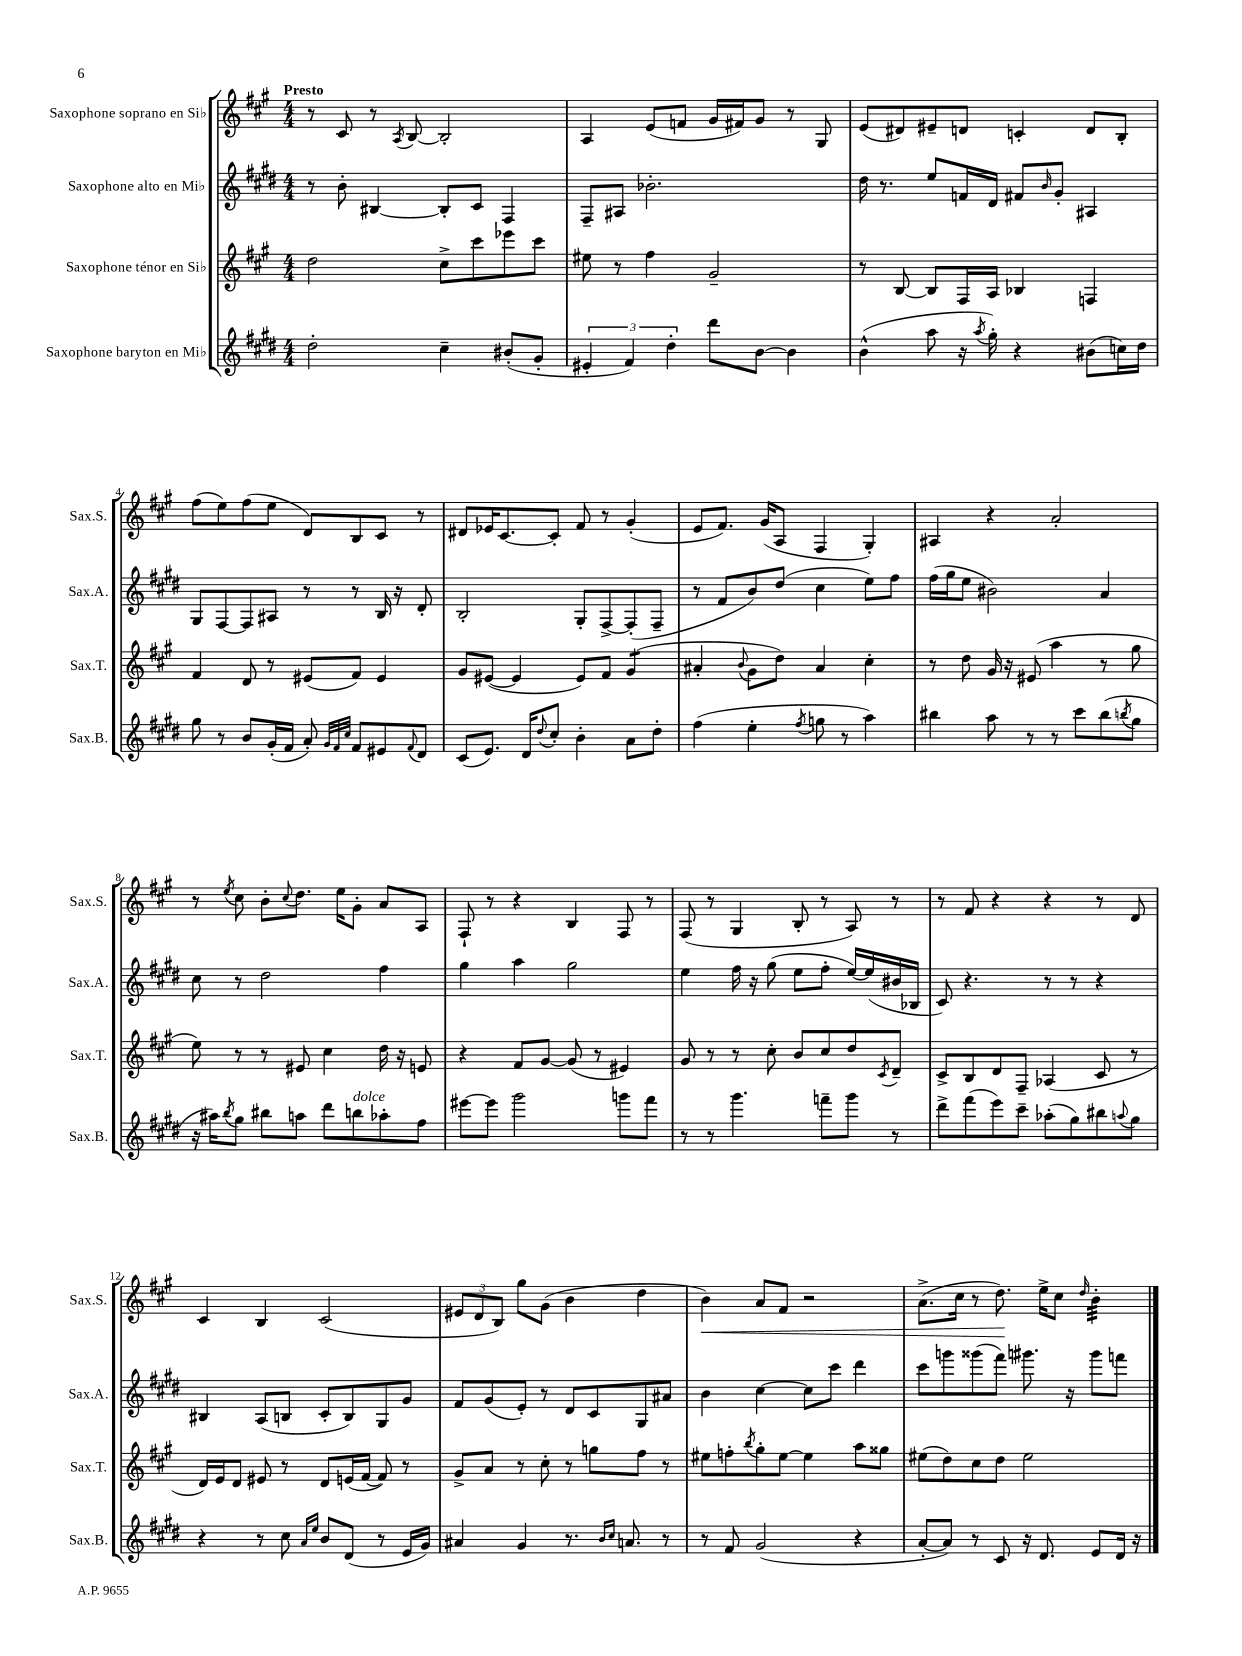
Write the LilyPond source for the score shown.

<<
\new StaffGroup <<
\new Staff = "s0" \with { instrumentName = "Saxophone soprano en Sib" shortInstrumentName = "Sax.S." } {
    \clef treble \key a \major \numericTimeSignature \time 4/4 \tempo "Presto"
    r8 cis'8 r8 \acciaccatura { a8 } b8~ b2-. |
    a4 e'8( f'8 gis'16 fis'16) gis'8 r8 gis8 |
    e'8( dis'8) eis'8-- d'8 c'4-. d'8 b8-. |
    fis''8( e''8) fis''8( e''8 d'8) b8 cis'8 r8 |
    dis'8 ees'16 cis'8.~ cis'8-. fis'8 r8 gis'4-.( |
    e'8 fis'8.) gis'16( a8 fis4 gis4-.) |
    ais4 r4 a'2-. |
    r8 \acciaccatura { e''8 } cis''8 b'8-. \appoggiatura { cis''8 } d''8. e''16 gis'8-. a'8 a8 |
    fis8-! r8 r4 b4 fis8 r8 |
    fis8( r8 gis4 b8-. r8 a8) r8 |
    r8 fis'8 r4 r4 r8 d'8 |
    cis'4 b4 cis'2( |
    \tuplet 3/2 { eis'8 d'8 b8) } gis''8 gis'8( b'4 d''4 |
    b'4\<) a'8 fis'8 r2 |
    a'8.->( cis''16 r8 d''8.\!) e''16-> cis''8 \grace { d''16 } b'4:32-. \bar "|." |
}
\new Staff = "s1" \with { instrumentName = "Saxophone alto en Mib" shortInstrumentName = "Sax.A." } {
    \clef treble \key e \major \numericTimeSignature \time 4/4
    r8 b'8-. bis4~ bis8-. cis'8 fis4 |
    fis8-- ais8 bes'2.-. |
    dis''16 r8. e''8 f'16 dis'16 fis'8 \grace { b'16 } gis'8-. ais4 |
    gis8 fis8~ fis8 ais8 r8 r8 b16 r16 dis'8-. |
    b2-. gis8-. fis8~-> fis8-.( fis8-- |
    r8 fis'8 b'8) dis''8( cis''4 e''8) fis''8 |
    fis''16( gis''16 e''8 bis'2) a'4 |
    cis''8 r8 dis''2 fis''4 |
    gis''4 a''4 gis''2 |
    e''4 fis''16 r16 gis''8( e''8 fis''8-. e''16~) e''16( bis'16 bes16 |
    cis'8) r4. r8 r8 r4 |
    bis4 a8( b8 cis'8-. b8) gis8 gis'8 |
    fis'8 gis'8( e'8-.) r8 dis'8 cis'8 gis8 ais'8 |
    b'4 cis''4~ cis''8 cis'''8 dis'''4 |
    cis'''8 g'''8 gisis'''8( fis'''8) gis'''8. r16 gis'''8 f'''8 \bar "|." |
}
\new Staff = "s2" \with { instrumentName = "Saxophone ténor en Sib" shortInstrumentName = "Sax.T." } {
    \clef treble \key a \major \numericTimeSignature \time 4/4
    d''2 cis''8-> cis'''8 ees'''8 cis'''8 |
    eis''8 r8 fis''4 gis'2-- |
    r8 b8~ b8 fis16 a16 bes4 f4 |
    fis'4 d'8 r8 eis'8( fis'8) eis'4 |
    gis'8 eis'8~( eis'4 eis'8) fis'8 gis'4:8( |
    ais'4-. \appoggiatura { b'8 } gis'8 d''8) ais'4 cis''4-. |
    r8 d''8 gis'16 r16 eis'8( a''4 r8 gis''8 |
    e''8) r8 r8 eis'8 cis''4 d''16 r16 e'8 |
    r4 fis'8 gis'8~ gis'8( r8 eis'4) |
    gis'8 r8 r8 cis''8-. b'8 cis''8 d''8 \acciaccatura { cis'8 } d'8-- |
    cis'8-> b8 d'8 fis8-- aes4( cis'8 r8 |
    d'16) e'16 d'8 eis'8 r8 d'8 e'16( fis'16~ fis'8) r8 |
    gis'8-> a'8 r8 cis''8-. r8 g''8 fis''8 r8 |
    eis''8 f''8-. \acciaccatura { b''8 } gis''8-. eis''8~ eis''4 a''8 gisis''8 |
    eis''8( d''8) cis''8 d''8 eis''2 \bar "|." |
}
\new Staff = "s3" \with { instrumentName = "Saxophone baryton en Mib" shortInstrumentName = "Sax.B." } {
    \clef treble \key e \major \numericTimeSignature \time 4/4
    dis''2-. cis''4-- bis'8-.( gis'8-. |
    \tuplet 3/2 { eis'4-. fis'4) dis''4-. } dis'''8 b'8~ b'4 |
    b'4-^( a''8 r16 \acciaccatura { a''8 } gis''16-.) r4 bis'8( c''16) dis''16 |
    gis''8 r8 b'8 gis'16-.( fis'16 a'8-.) \grace { gis'32 fis'32 cis''32 } fis'8 eis'8 \appoggiatura { fis'8 } dis'8 |
    cis'8( e'8.) dis'16 \appoggiatura { dis''8 } cis''8-. b'4-. a'8 dis''8-. |
    fis''4( e''4-. \acciaccatura { fis''8 } g''8 r8 a''4) |
    bis''4 a''8 r8 r8 cis'''8 bis''8( \acciaccatura { b''8 } gis''8 |
    r16 ais''16) \acciaccatura { b''8 } gis''8 bis''8 a''8 dis'''8 b''8^\markup { \italic "dolce" } aes''8-. fis''8 |
    eis'''8~ eis'''8 gis'''2 g'''8 fis'''8 |
    r8 r8 gis'''4. f'''8-- gis'''8 r8 |
    dis'''8-> fis'''8( e'''8) cis'''8-- aes''8-.( gis''8) bis''8 \appoggiatura { a''8 } gis''8 |
    r4 r8 cis''8 \grace { a'16 e''16 } b'8 dis'8( r8 e'16 gis'16) |
    ais'4 gis'4 r8. \grace { b'16 cis''16 } a'8. r8 |
    r8 fis'8 gis'2( r4 |
    a'8~-. a'8) r8 cis'8 r16 dis'8. e'8 dis'16 r16 \bar "|." |
}
>>
>>
